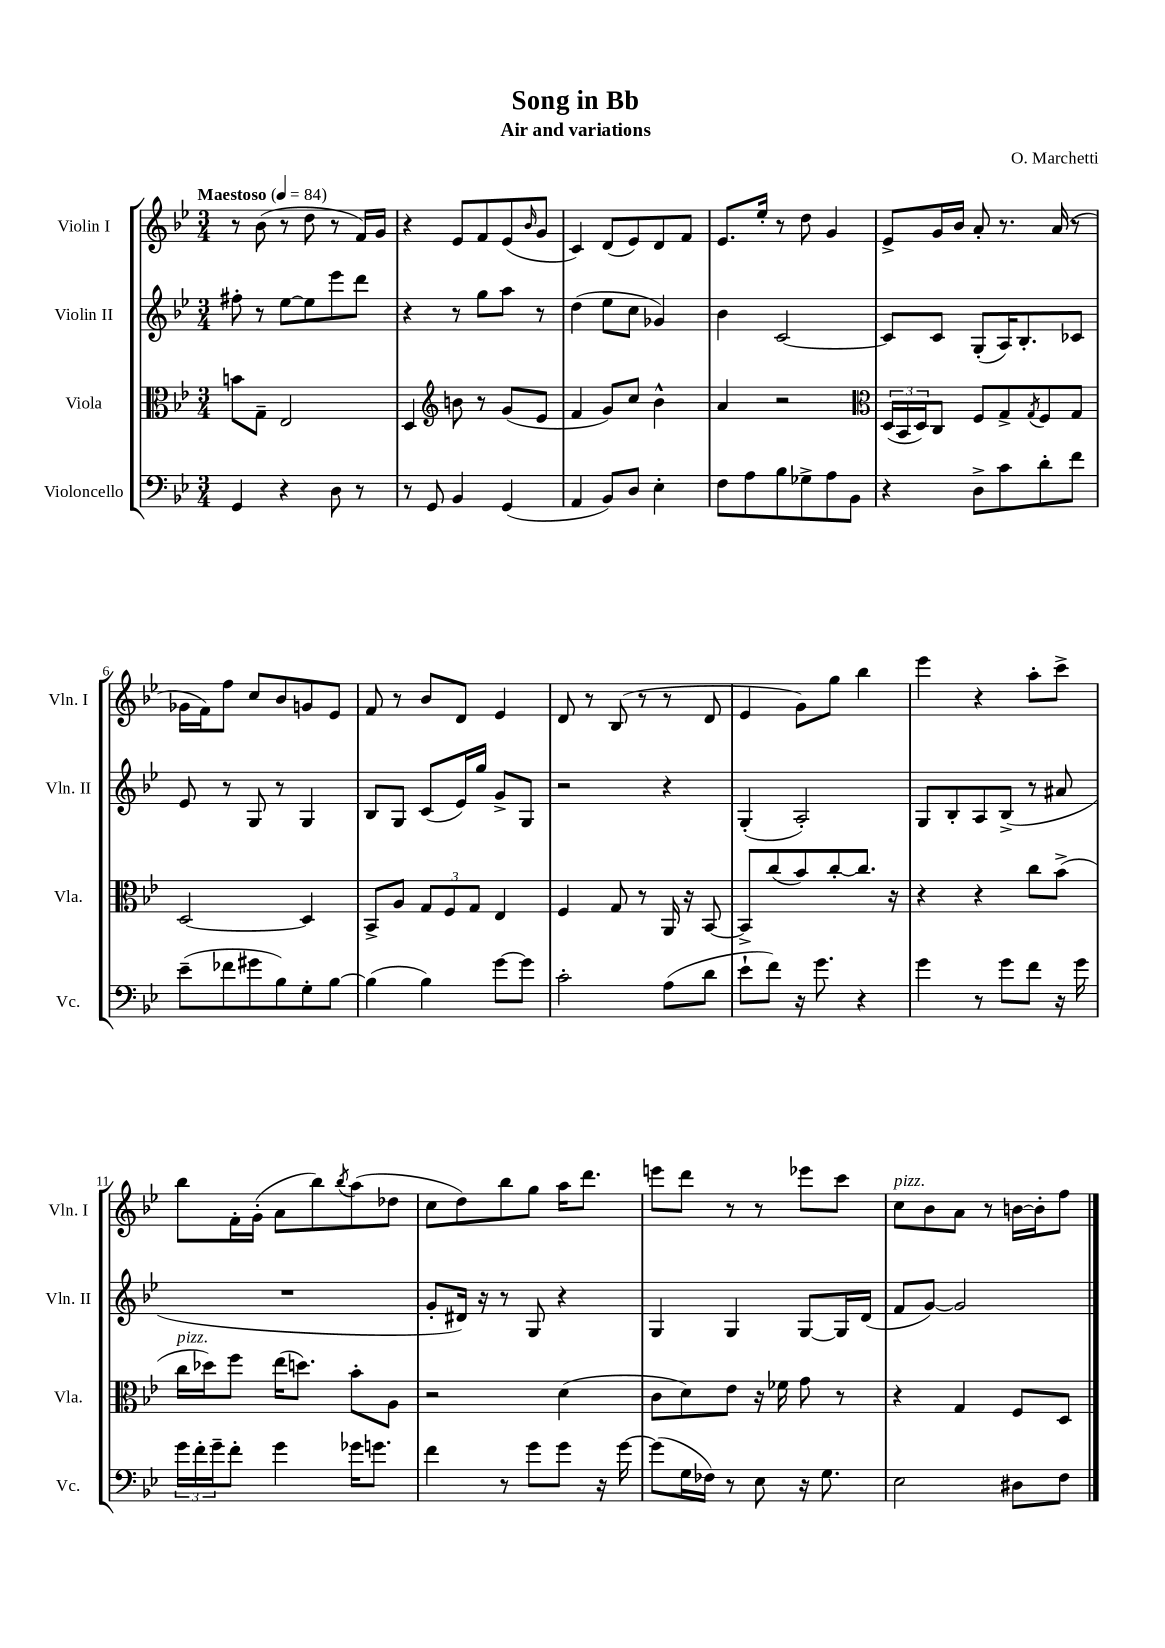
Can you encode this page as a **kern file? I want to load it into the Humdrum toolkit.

**kern	**kern	**kern	**kern
*staff4	*staff3	*staff2	*staff1
*clefF4	*clefC3	*clefG2	*clefG2
*k[b-e-]	*k[b-e-]	*k[b-e-]	*k[b-e-]
*M3/4	*M3/4	*M3/4	*M3/4
*MM84	*MM84	*MM84	*MM84
4GG	8b	8ff#'	8r
.	8G~	8r	(8b-
4r	2E-	[8ee-	8r
.	.	8ee-]	8dd
8D	.	8eee-	8r
8r	.	8ddd	16f)
.	.	.	16g
=	=	=	=
8r	4D	4r	4r
8GG	.	.	.
*	*clefG2	*	*
4BB-	8b	8r	8e-
.	8r	8gg	8f
(4GG	(8g	8aa	(8e-
.	.	.	16qqb-
.	8e-	8r	8g
=	=	=	=
4AA	4f	(4dd	4c)
8BB-)	8g)	8ee-	(8d
8D	8cc	8cc	8e-)
4E-'	4b-^^	4g-)	8d
.	.	.	8f
=	=	=	=
8F	4a	4b-	8.e-
8A	.	.	.
.	.	.	16ee-'
8B-	2r	[2c	8r
8G-^	.	.	8dd
8A	.	.	4g
8BB-	.	.	.
=	=	=	=
*	*clefC3	*	*
4r	(24D	8c]	8e-^
.	24BB-	.	.
.	24D)	.	.
.	8C	8c	16g
.	.	.	16b-
8D^	8F	(8G'	8a'
8c	8G^	16A)	8.r
.	.	8.B-'	.
.	8qG	.	.
8d'	8F	.	.
.	.	.	(16a
8f	8G	8c-	8r
=	=	=	=
(8e-~	[2D	8e-	16g-
.	.	.	16f)
8f-	.	8r	8ff
8g#	.	8G	8cc
8B-)	.	8r	8b-
8G'	4D]	4G	8g
[8B-	.	.	8e-
=	=	=	=
(4B-]	8BB-^	8B-	8f
.	8A	8G	8r
4B-)	12G	(8c	8b-
.	12F	.	.
.	.	16e-)	8d
.	12G	.	.
.	.	16gg	.
[8g	4E-	8g^	4e-
8g]	.	8G	.
=	=	=	=
2c'	4F	2r	8d
.	.	.	8r
.	8G	.	(8B-
.	8r	.	8r
(8A	16AA	4r	8r
.	16r	.	.
8d	[8BB-	.	8d
=	=	=	=
8e-`	8BB-^]	(4G'	4e-
8f)	(8cc	.	.
16r	8b-)	2A')	8g)
8.g	.	.	.
.	[8cc'	.	8gg
4r	8.cc]	.	4bb-
.	16r	.	.
=	=	=	=
4g	4r	8G	4eee-
.	.	8B-'	.
8r	4r	8A	4r
8g	.	(8B-^	.
8f	8cc	8r	8aa'
16r	(8b-^	8a#	8ccc^
16g	.	.	.
=	=	=	=
24g	16cc	2.r	8bb-
24f'	.	.	.
.	16dd-)	.	.
24g~	.	.	.
8f'	8ff	.	16f'
.	.	.	(16g'
4g	(16ee-	.	8a
.	8.dd)	.	.
.	.	.	8bb-)
.	.	.	8qbb-
16g-	8b-'	.	(8aa
8.g	.	.	.
.	8A	.	8dd-
=	=	=	=
4f	2r	8g'	8cc
.	.	16d#)	8dd)
.	.	16r	.
8r	.	8r	8bb-
8g	.	8G	8gg
8g	(4d	4r	16aa
.	.	.	8.ddd
16r	.	.	.
[16g	.	.	.
=	=	=	=
(8g]	8c	4G	8eee
16G	8d)	.	8ddd
16F-)	.	.	.
8r	8e-	4G	8r
8E-	16r	.	8r
.	16f-	.	.
16r	8g	[8G	8eee-
8.G	.	.	.
.	8r	16G]	8ccc
.	.	(16d	.
=	=	=	=
2E-	4r	8f	8cc
.	.	[8g)	8b-
.	4G	2g]	8a
.	.	.	8r
8D#	8F	.	[16b
.	.	.	16b']
8F	8D	.	8ff
==	==	==	==
*-	*-	*-	*-
